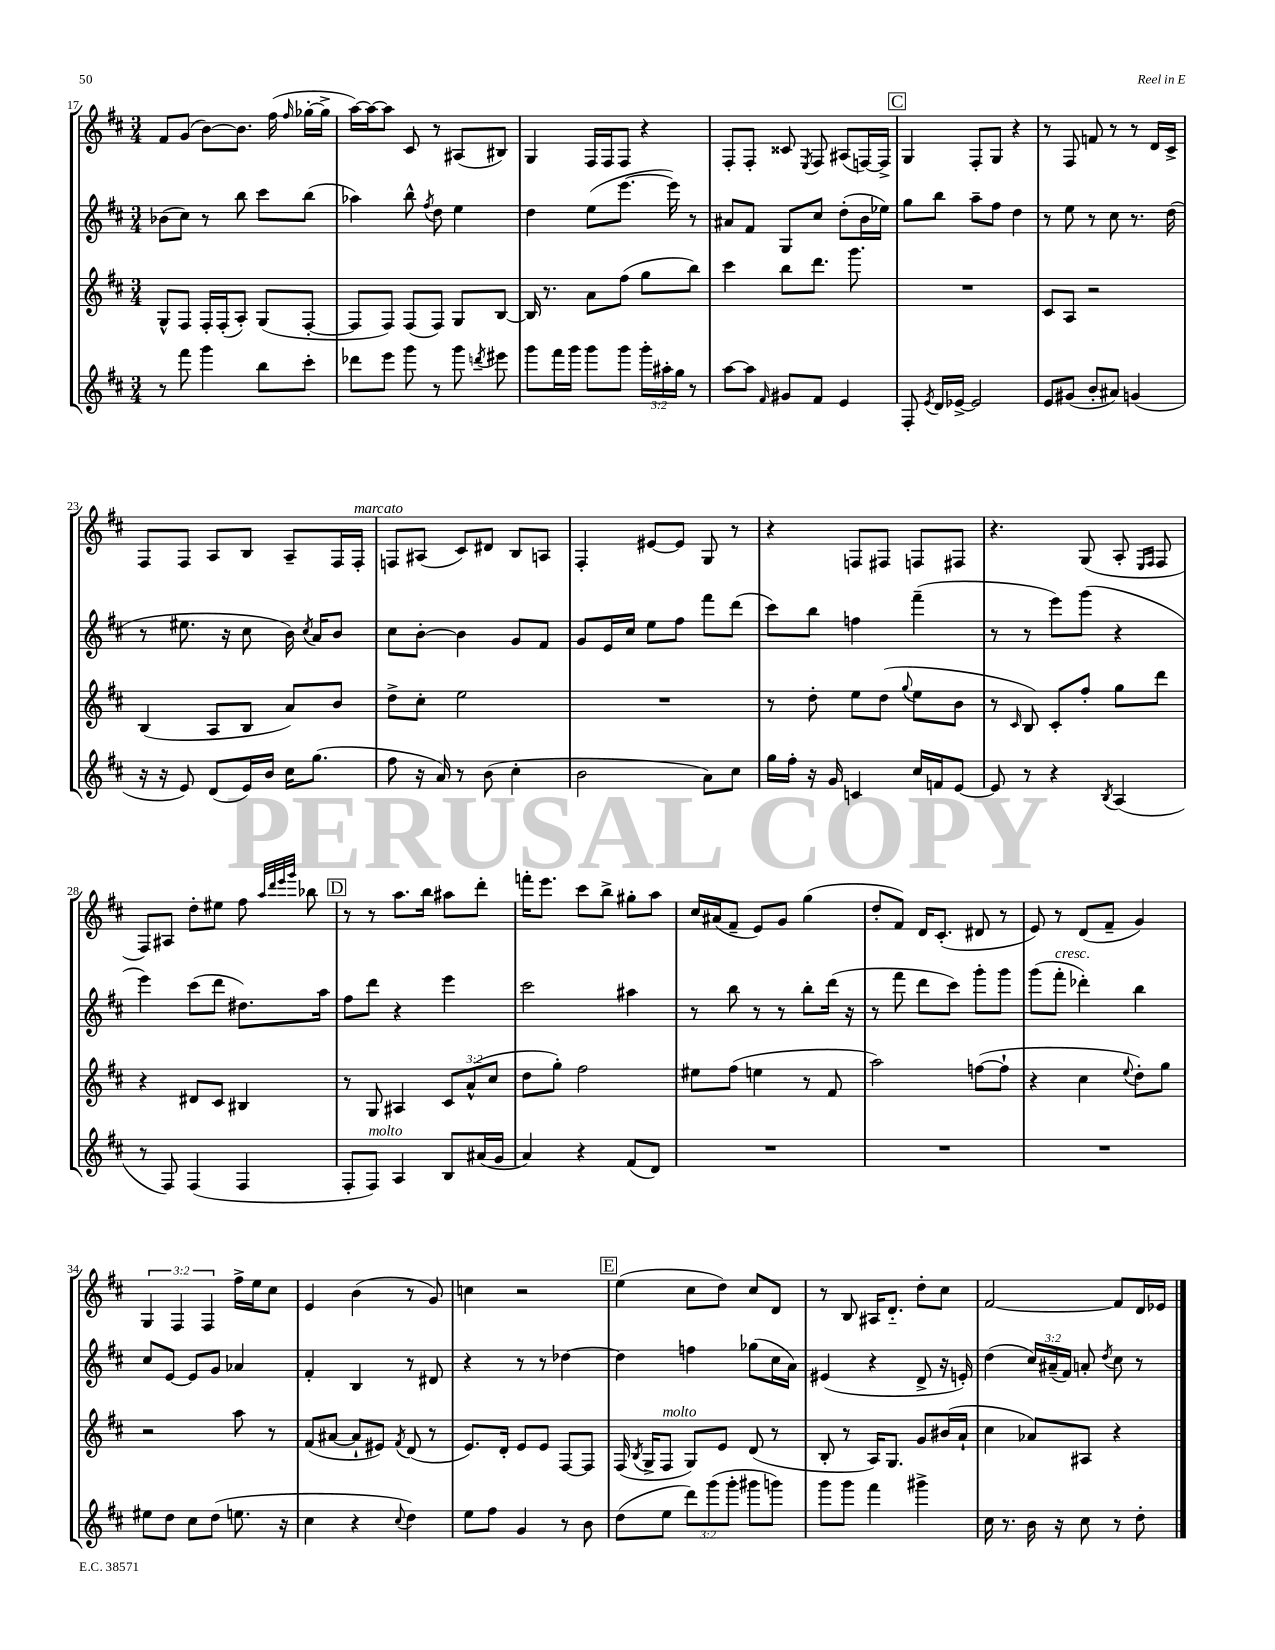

**kern	**kern	**kern	**kern
*staff4	*staff3	*staff2	*staff1
*clefG2	*clefG2	*clefG2	*clefG2
*k[f#c#]	*k[f#c#]	*k[f#c#]	*k[f#c#]
*M3/4	*M3/4	*M3/4	*M3/4
8r	8G^^	(8b-	8f#
8fff#	8F#	8cc#)	(8g
4ggg	16F#'	8r	[8b)
.	(16F#'	.	.
.	8A')	8bb	8.b]
8bb	(8G	8ccc#	.
.	.	.	(16ff#
.	.	.	16qqff#
8ccc#'	[8F#'	(8bb	[16gg-'
.	.	.	16gg-^]
=	=	=	=
8ddd-	8F#]	4aa-)	[16aa)
.	.	.	16aa_
8eee	8F#)	.	8aa]
8ggg	(8F#	8bb^^	8c#
.	.	8qff#	.
8r	8F#)	8dd	8r
8ggg	8G	4ee	(8A#
8qddd	.	.	.
8eee#	[8B	.	8B#)
=	=	=	=
8ggg	16B]	4dd	4G
.	8.r	.	.
16fff#	.	.	.
16ggg	.	.	.
8ggg	8a	(8ee	16F#
.	.	.	16F#
8ggg	(8ff#	[8.eee	8F#
24ggg'	8gg	.	4r
24aa#'	.	.	.
.	.	16eee])	.
24gg	.	.	.
8r	8bb)	8r	.
=	=	=	=
[8aa	4ccc#	8a#	8F#'
8aa]	.	8f#	8F#'
16qqf#	.	.	.
8g#	8bb	8G	8c##
.	.	.	8qE
8f#	8.ddd	8cc#	8F#
4e	.	(8dd'	(8A#
.	8.ggg	.	.
.	.	16b	[16F)
.	.	16ee-)	16F^]
=	=	=	=
8F#'	2.r	8gg	4G
8qe	.	.	.
16d	.	8bb	.
[16e-^	.	.	.
2e-]	.	8aa~	8F#'
.	.	8ff#	8G
.	.	4dd	4r
=	=	=	=
8e	8c#	8r	8r
(8g#	8A	8ee	8F#
8b'	2r	8r	8f
8a#)	.	8cc#	8r
(4g	.	8.r	8r
.	.	.	16d
.	.	(16dd	16c#^
=	=	=	=
16r	(4B	8r	8F#
16r	.	.	.
8e)	.	8.ee#	8F#
(8d	8A	.	8A
.	.	16r	.
16e)	8B	8cc#	8B
16b	.	.	.
16cc#	8a)	16b)	8A~
.	.	8qcc#	.
(8.gg	.	16a	.
.	8b	8b	16F#
.	.	.	16F#'
=	=	=	=
8ff#	8dd^	8cc#	8F
16r	8cc#'	[8b'	(8A#
16a)	.	.	.
8r	2ee	4b]	8c#)
(8b	.	.	8d#
4cc#'	.	8g	8B
.	.	8f#	8A
=	=	=	=
2b	2.r	8g	4F#'
.	.	16e	.
.	.	16cc#	.
.	.	8ee	[8e#
.	.	8ff#	8e#]
8a)	.	8fff#	8G
8cc#	.	(8ddd	8r
=	=	=	=
16gg	8r	8ccc#)	4r
16ff#'	.	.	.
16r	8dd'	8bb	.
16g	.	.	.
4c	8ee	4ff	8F
.	(8dd	.	8F#
.	8qqgg	.	.
16cc#	8ee	(4fff#~	8F
16f	.	.	.
[8e	8b	.	8F#
=	=	=	=
8e]	8r	8r	4.r
.	16qqc#	.	.
8r	8B)	8r	.
4r	8c#'	8eee)	.
.	8ff#'	(8ggg	(8G
8qB	.	.	.
(4A	8gg	4r	8A'
.	.	.	16qqE
.	.	.	16qqF#
.	8ddd	.	8F#
=	=	=	=
8r	4r	4eee)	8F#)
8F#)	.	.	8A#
(4F#	8d#	(8ccc#	8dd'
.	8c#	8ddd	8ee#
4F#	4B#	8.dd#)	8ff#
.	.	.	32qqaa
.	.	.	32qqddd
.	.	.	32qqeee
.	.	.	32qqggg
.	.	.	8bb-
.	.	16aa	.
=	=	=	=
8F#'	8r	8ff#	8r
8F#)	8G	8ddd	8r
4A	4A#	4r	8.aa
.	.	.	16bb
8B	12c#	4eee	8aa#
.	(12a^^	.	.
(16a#	.	.	8ddd'
.	12cc#	.	.
16g	.	.	.
=	=	=	=
4a)	8dd	2ccc#	16fff'
.	.	.	8.eee
.	8gg')	.	.
4r	2ff#	.	8ccc#
.	.	.	8bb^
(8f#	.	4aa#	8gg#'
8d)	.	.	8aa
=	=	=	=
2.r	8ee#	8r	16cc#
.	.	.	(16a#
.	(8ff#	8bb	8f#~
.	4ee	8r	8e)
.	.	8r	8g
.	8r	8bb'	(4gg
.	8f#	(16ddd	.
.	.	16r	.
=	=	=	=
2.r	2aa)	8r	8dd'
.	.	8fff#	8f#)
.	.	8ddd	16d
.	.	.	(8.c#'
.	.	8ccc#)	.
.	([8ff	8ggg'	8d#
.	8ff`]	8ggg	8r
=	=	=	=
2.r	4r	(8ggg	8e)
.	.	8fff#'	8r
.	4cc#	4ddd-')	(8d
.	.	.	8f#~
.	8qqee	.	.
.	8dd')	4bb	4g)
.	8gg	.	.
=	=	=	=
8ee#	2r	8cc#	6G
8dd	.	[8e	.
.	.	.	6F#
8cc#	.	8e]	.
.	.	.	6F#
(8dd	.	8g	.
8.ee	8aa	4a-	16ff#^
.	.	.	16ee
.	8r	.	8cc#
16r	.	.	.
=	=	=	=
4cc#	(8f#	4f#'	4e
.	[8a#	.	.
4r	8a#`]	4B	(4b
.	8e#)	.	.
8qqcc#	8qf#	.	.
4dd)	(8d	8r	8r
.	8r	8d#	8g)
=	=	=	=
8ee	8.e)	4r	4cc
8ff#	.	.	.
.	16d'	.	.
4g	8e	8r	2r
.	8e	8r	.
8r	[8F#	[4dd-	.
8b	8F#]	.	.
=	=	=	=
(8dd	(16F#	4dd-]	(4ee
.	8qB	.	.
.	16G^	.	.
8ee	8F#	.	.
12ddd)	8G)	4ff	8cc#
(12ggg	.	.	.
.	8e	.	8dd)
12ggg'	.	.	.
8ggg#	(8d	(8gg-	8cc#
8ggg)	8r	16cc#	8d
.	.	16a)	.
=	=	=	=
8ggg	8B'	(4e#	8r
8ggg	8r	.	8B
4fff#	16A)	4r	16A#
.	8.G	.	8.d'~
4ggg#^	8g	8d^	8dd'
.	(16b#	16r	8cc#
.	16a`	16e')	.
=	=	=	=
16cc#	4cc#	(4dd	[2f#
8.r	.	.	.
16b	8a-)	24cc#)	.
.	.	(24a#~	.
16r	.	.	.
.	.	24f#)	.
8cc#	8A#	8a'	.
.	.	8qdd	.
8r	4r	8cc#	8f#]
8dd'	.	8r	16d
.	.	.	16e-
==	==	==	==
*-	*-	*-	*-
